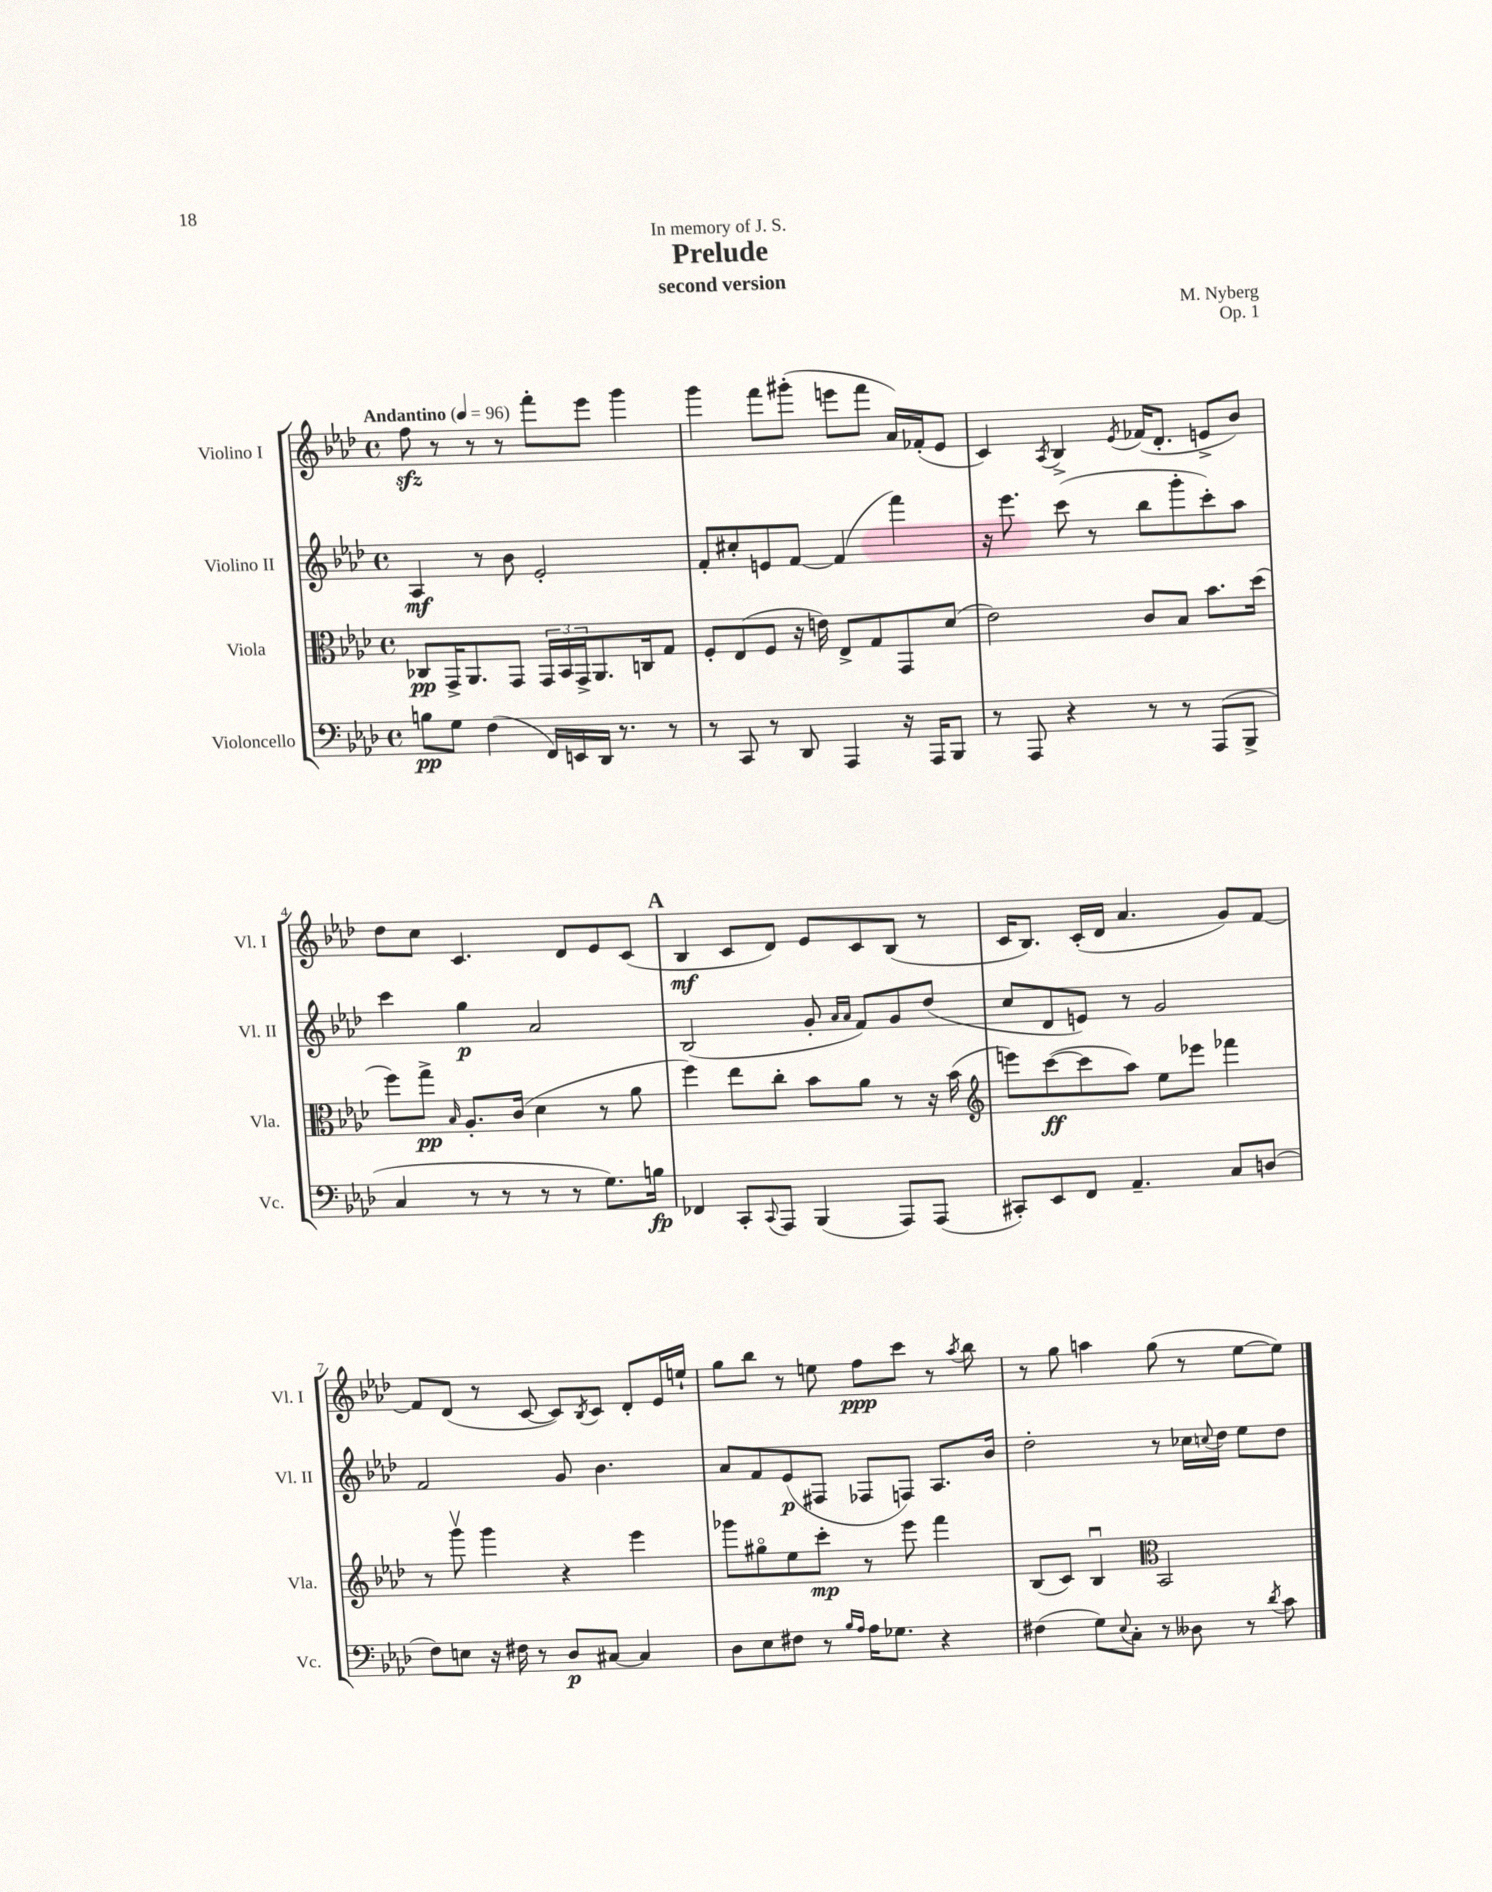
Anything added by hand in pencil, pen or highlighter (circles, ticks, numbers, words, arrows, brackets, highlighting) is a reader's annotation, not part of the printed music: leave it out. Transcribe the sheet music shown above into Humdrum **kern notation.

**kern	**kern	**kern	**kern
*staff4	*staff3	*staff2	*staff1
*clefF4	*clefC3	*clefG2	*clefG2
*k[b-e-a-d-]	*k[b-e-a-d-]	*k[b-e-a-d-]	*k[b-e-a-d-]
*M4/4	*M4/4	*M4/4	*M4/4
*met(c)	*met(c)	*met(c)	*met(c)
*MM96	*MM96	*MM96	*MM96
8B	8C-	4A-	8ff
8G	16GG^	.	8r
.	8.AA-	.	.
(4F	.	8r	8r
.	8GG	8b-	8r
16FF)	24GG	2e-'	8fff'
.	24BB-	.	.
16EE	.	.	.
.	24GG^	.	.
16DD-	8.AA-	.	8eee-
8.r	.	.	.
.	.	.	4ggg
.	16C	.	.
8r	8G	.	.
=	=	=	=
8r	8F'	8f'	4ggg
8CC	(8E-	8cc#'	.
8r	8F	8e	8fff
8DD-	16r	[8f	(8ggg#'
.	16e)	.	.
4AAA-	8E-^	(4f]	8eee
.	8G	.	8fff
16r	8GG	4fff)	16a-)
16AAA-	.	.	(16f-'
8BBB-	(8d-	.	8e-
=	=	=	=
8r	2e-)	16r	4c)
.	.	8.eee-	.
8AAA-	.	.	.
.	.	.	8qA-
4r	.	(8ccc	4B-^
.	.	8r	.
.	.	.	8qe-
8r	8c	8bb-	(16f-
.	.	.	8.d-'
8r	8B-	8ggg'	.
(8AAA-	8.b-	8ccc')	8e^
8BBB-^	.	8aa-	8b-)
.	(16dd-	.	.
=	=	=	=
4C	8ff)	4ccc	8dd-
.	8gg^	.	8cc
.	16qqB-	.	.
8r	8.A-'	4gg	4.c
8r	.	.	.
.	(16c	.	.
8r	4d-	2a-	.
8r	.	.	8d-
8.G)	8r	.	8e-
.	8a-	.	(8c
16B	.	.	.
=	=	=	=
4FF-	4ff)	(2B-	4B-
8CC'	8ee-	.	8c
8qqCC	.	.	.
8AAA-	8cc'	.	8d-)
(4BBB-	8b-	8g'	8e-
.	.	16qqa-	.
.	.	16qqa-	.
.	8a-	8f)	8c
8AAA-)	8r	8g	(8B-
(8AAA-	16r	(8dd-	8r
.	(16b-	.	.
=	=	=	=
*	*clefG2	*	*
8CC#')	8eee)	8cc	16c
.	.	.	8.B-)
8EE-	([8ccc	8d-	.
8FF	8ccc]	8e)	(16c'
.	.	.	16d-
4.AA-~	8aa-)	8r	4.a-
.	8ee-	2g	.
.	8eee-	.	.
8C	4fff-	.	8g)
(8D	.	.	[8f
=	=	=	=
8F)	8r	2f	8f]
8E	8gggv	.	(8d-
16r	4ggg	.	8r
16F#	.	.	.
8r	.	.	[8c
8D-	4r	8g	8c])
.	.	.	8qB-
[8C#	.	4.b-	8c
4C#]	4eee-	.	8d-'
.	.	.	16e-
.	.	.	16ee`
=	=	=	=
8D-	8ggg-	8a-	8gg
8E-	8gg#o	8f	8bb-
8F#	8ee-	(8e-	8r
8r	8ccc'	8F#	8ee
16qqB-	.	.	.
16qqA-	.	.	.
16A-	8r	8F-	8ff
8.G-	.	.	.
.	8eee-	8F)	8ccc
4r	4fff	8.A-	8r
.	.	.	8qaa-
.	.	.	8bb-
.	.	16b-	.
=	=	=	=
(4F#	(8B-	2dd-'	8r
.	8c)	.	8gg
8G)	4B-u	.	4aa
8qqE-	.	.	.
8C'	.	.	.
*	*clefC3	*	*
8r	2BB-	8r	(8gg
8D--	.	16cc-	8r
.	.	8qqcc	.
.	.	16dd-	.
8r	.	8ee-	[8ee-
8qd-	.	.	.
8c	.	8dd-	8ee-])
==	==	==	==
*-	*-	*-	*-
